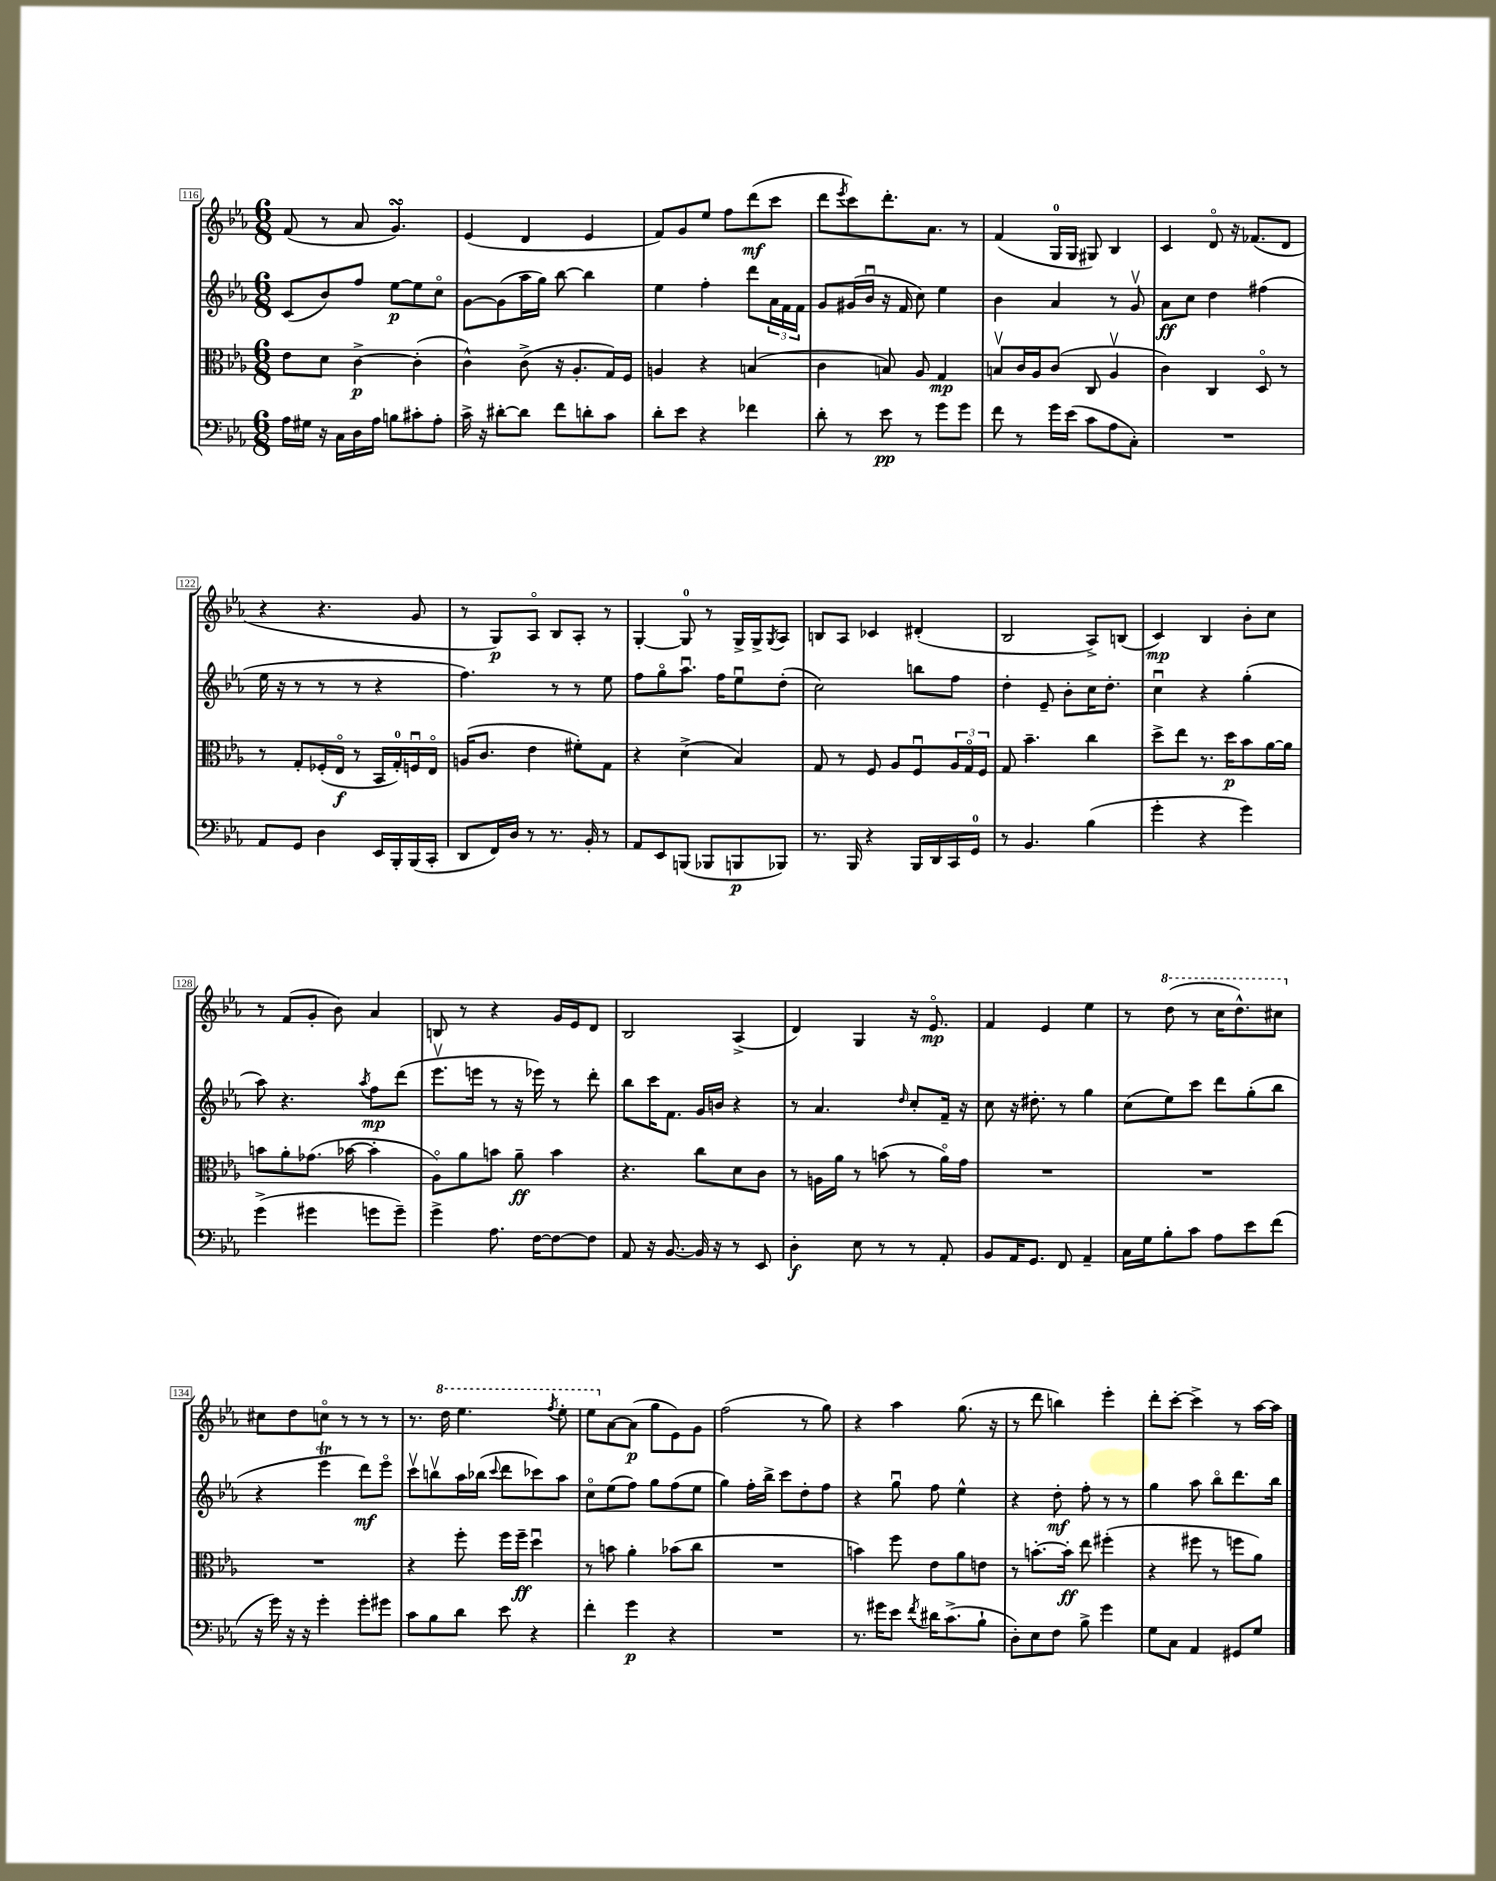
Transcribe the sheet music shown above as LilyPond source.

<<
\new StaffGroup <<
\new Staff = "s0" {
    \clef treble \key ees \major \numericTimeSignature \time 6/8
    f'8( r8 aes'8 g'4.\turn) |
    ees'4( d'4 ees'4 |
    f'8) g'8 ees''8 f''8 d'''8\mf( c'''8 |
    d'''8 \acciaccatura { ees'''8 } c'''8) d'''8.-. aes'8. r8 |
    f'4( g16-0 g16 gis8) bes4 |
    c'4 d'8\flageolet r16 fes'8.( d'8 |
    r4 r4. g'8 |
    r8 g8\p) aes8\flageolet bes8 aes8-. r8 |
    g4~-. g8-0 r8 g16-> g16-> \acciaccatura { g8 } aes8 |
    b8 aes8 ces'4 dis'4-.( |
    bes2 aes8->) b8( |
    c'4\mp) bes4 bes'8-. c''8 |
    r8 f'8( g'8-. bes'8) aes'4 |
    b8 r8 r4 g'16 ees'16 d'8 |
    bes2 aes4->( |
    d'4) g4 r16 ees'8.\flageolet\mp |
    f'4 ees'4 ees''4 |
    r8 \ottava #1 d'''8( r8 c'''16 d'''8.-^) cis'''8 \ottava #0 |
    cis''8 d''8 c''8\flageolet r8 r8 r8 |
    r8. \ottava #1 d'''16 ees'''4. \acciaccatura { f'''8 } ees'''8-. |
    ees'''8 \ottava #0 aes'8~ aes'8\p( g''8 ees'8) g'8 |
    f''2( r8 g''8) |
    r4 aes''4 g''8.( r16 |
    r8 d'''8 b''4) ees'''4-. |
    d'''8-. c'''8~-. c'''4-> r8 aes''16~ aes''16 \bar "|." |
}
\new Staff = "s1" {
    \clef treble \key ees \major \numericTimeSignature \time 6/8
    c'8( bes'8) f''8 ees''8~\p ees''8 c''8\flageolet |
    g'8~ g'8( aes''16 g''16) bes''8~ bes''4 |
    ees''4 f''4-. d'''8 \tuplet 3/2 { aes'16 f'16 f'16 } |
    g'8 gis'16( bes'16\downbow r16 f'16 c''8) ees''4 |
    bes'4 aes'4 r8 g'8\upbow |
    aes'8\ff c''8 d''4 fis''4( |
    ees''16 r16 r8 r8 r8 r4 |
    f''4.) r8 r8 ees''8 |
    f''8 g''8\flageolet aes''8.\downbow f''16 ees''8\downbow d''8-.( |
    c''2) b''8 f''8 |
    d''4-. ees'8-- bes'8-. c''16 d''8.-. |
    c''4\downbow r4 g''4-.( |
    aes''8) r4. \acciaccatura { aes''8 } f''8\mp d'''8( |
    ees'''8.\upbow e'''16 r8 r16 ees'''16) r8 d'''8-. |
    bes''8 c'''16 f'8. g'16 b'16 r4 |
    r8 aes'4. \grace { d''16 } c''8-. f'16-- r16 |
    c''8 r16 dis''8.-. r8 g''4 |
    c''8( ees''8) c'''8 d'''8 g''8-.( bes''8 |
    r4 ees'''4\trill d'''8\mf) ees'''8\flageolet |
    c'''8\upbow b''8\upbow aes''16 bes''16( \appoggiatura { c'''8 } d'''8 ces'''8) aes''8 |
    c''8\flageolet ees''8( f''8) g''8 f''8( ees''8 |
    g''4) f''16-. bes''16-> c'''8 d''8-. f''8 |
    r4 g''8\downbow f''8 ees''4-^ |
    r4 d''8-.\mf f''8-. r8 r8 |
    g''4 aes''8 bes''8\flageolet d'''8. bes''16 \bar "|." |
}
\new Staff = "s2" {
    \clef alto \key ees \major \numericTimeSignature \time 6/8
    ees'8 d'8 c'4~->\p c'4-.( |
    c'4-^) c'8->( r16 aes8.-. g16) f16 |
    a4 r4 b4( |
    c'4 b8) aes8 g4\mp |
    b8\upbow c'16 aes16 c'8( c8 aes4\upbow |
    c'4) c4 d8\flageolet r8 |
    r8 g8-. fes16-.( ees16\flageolet\f r8 bes,16 g16-0-.) f16\downbow ees16\flageolet |
    a16( c'8. ees'4 fis'8-.) g8 |
    r4 d'4->( bes4) |
    g8 r8 f8 aes8 f8\downbow \tuplet 3/2 { aes16 g16\flageolet f16 } |
    g8 bes'4.-- c''4 |
    d''8-> ees''8 r8. d''16\p bes'8 aes'16~ aes'16 |
    b'8 aes'8-. ges'8.( bes'16~ bes'4-. |
    aes8\flageolet) aes'8 b'8 aes'8--\ff b'4 |
    r4. c''8 d'8 c'8 |
    r8 a16 aes'16 r8 b'8( r8 aes'16\flageolet) g'16 |
    R2. |
    R2. |
    R2. |
    r4 f''8-. f''16 f''16--\ff d''4\downbow |
    r8 b'8 aes'4-. bes'8( c''8 |
    R2. |
    b'4) f''8 ees'8 aes'8 e'8 |
    r8 b'8.~-. b'16-.\ff ees''8 fis''4-.( |
    r4 fis''8 r8 f''8 aes'8) \bar "|." |
}
\new Staff = "s3" {
    \clef bass \key ees \major \numericTimeSignature \time 6/8
    aes16 gis16 r16 c16 d16 aes16 b8 cis'8-. aes8-. |
    c'16-> r16 dis'8~-. dis'8 f'8 d'8-. c'8 |
    d'8-. ees'8 r4 fes'4 |
    d'8-. r8 ees'8\pp r8 g'8 g'8 |
    f'8 r8 g'16 ees'16( c'8 aes8 c8-.) |
    R2. |
    aes,8 g,8 d4 ees,16 bes,,16-. bes,,16( c,16-. |
    d,8 f,16) d16 r8 r8. bes,16-. r8 |
    aes,8 ees,8 b,,8( bes,,8 b,,8\p bes,,8) |
    r8. bes,,16 r4 bes,,16 d,16 c,16 g,16-0 |
    r8 bes,4. bes4( |
    g'4-. r4 g'4) |
    g'4->( gis'4 g'8 g'8--) |
    g'4-> aes8. f16~ f8~ f8 |
    aes,8 r16 bes,8.~ bes,16 r16 r8 ees,8 |
    d4-.\f ees8 r8 r8 aes,8-. |
    bes,8 aes,16 g,8. f,8 aes,4-- |
    c16 g16 bes8-. c'8 aes8 ees'8 f'8( |
    r16 g'16) r16 r16 g'4-. g'8-. gis'8 |
    c'8 bes8 d'8 ees'8 r4 |
    f'4-. g'4\p r4 |
    R2. |
    r8. gis'16 ees'8 \acciaccatura { f'8 } dis'16 c'8.->( bes8-! |
    d8-.) ees8 f8 bes8-> g'4 |
    g8 c8 aes,4 gis,8 g8 \bar "|." |
}
>>
>>
\layout { \context { \Score currentBarNumber = #116 \override BarNumber.stencil = #(make-stencil-boxer 0.1 0.3 ly:text-interface::print) } }
